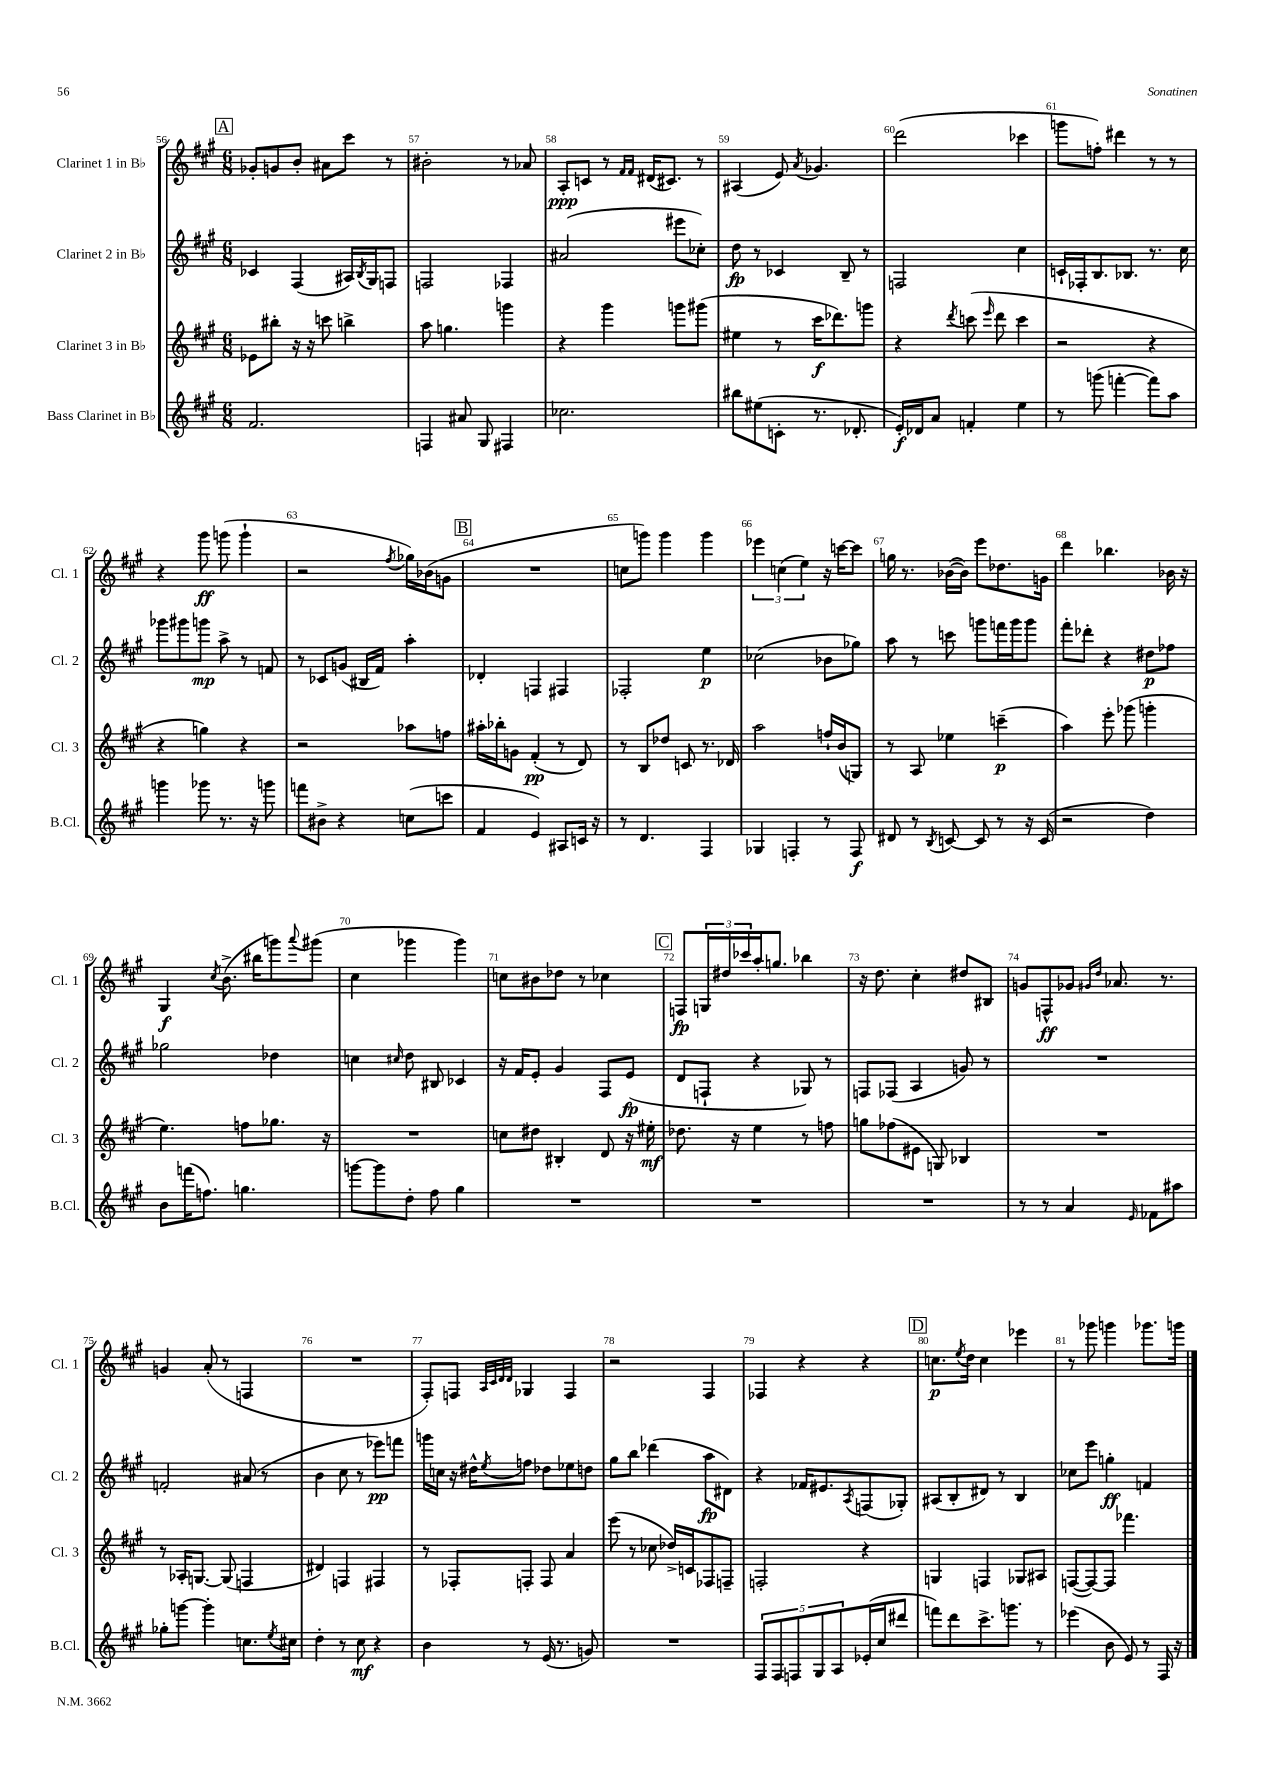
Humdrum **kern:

**kern	**kern	**kern	**kern
*staff4	*staff3	*staff2	*staff1
*clefG2	*clefG2	*clefG2	*clefG2
*k[f#c#g#]	*k[f#c#g#]	*k[f#c#g#]	*k[f#c#g#]
*M6/8	*M6/8	*M6/8	*M6/8
2.f#/	8e-\L	4c-/	8g-'/L
.	8bb#'\J	.	8g/
.	16r	(4F#/	8b'/J
.	16r	.	.
.	8ccc\	.	8a#\L
.	4bb^\	16A#/LL)	8ccc#\J
.	.	8qB/	.
.	.	16G#/J	.
.	.	8F/J	8r
=	=	=	=
4F/	8aa\	2F/	2b#'\
.	4.gg\	.	.
8a#/	.	.	.
8G#/	.	.	.
4F#/	4ggg\	4F-/	8r
.	.	.	8a-/
=	=	=	=
2.cc-\	4r	(2a#/	8A'/L
.	.	.	8c/J
.	4ggg#\	.	8r
.	.	.	16qqf#/LL
.	.	.	16qqf#/JJ
.	.	.	(16d#/LK
.	.	.	8.c#/J)
.	8ggg\L	8eee#\L	.
.	(8ggg#\J	8cc-'\J)	8r
=	=	=	=
8bb#\L	4ee#\	8dd\	(4A#/
(8ee#\	.	8r	.
8c'\J	8r	4c-/	8e/)
.	.	.	8qa/
8.r	16ccc#\LK	.	4.g-/
.	8.ddd-\)	.	.
.	.	8B~/	.
8.d-'/	.	.	.
.	8ggg\J	8r	.
=	=	=	=
16e'/LL)	4r	2F/	(2ddd\
16d-/J	.	.	.
8a/J	.	.	.
.	8qddd/	.	.
4f'/	(8ccc\	.	.
.	16qqeee/	.	.
.	8ddd\	.	.
4ee\	4ccc\	4cc#\	4ccc-\
=	=	=	=
8r	2r	16c`/LL	8ggg\L
.	.	16F-'/J	.
(8ggg\	.	8.B/	8ff'\J)
[4fff'\	.	.	4ddd#\
.	.	8.B-/J	.
8fff\]L)	4r	8.r	8r
8aa\J	.	.	8r
.	.	16cc#\	.
=	=	=	=
4ggg\	4r	8ggg-\L	4r
.	.	8ggg#\	.
8ggg-\	4gg\)	8ggg\J	8ggg#\
8.r	.	8aa^\	(8ggg\
.	4r	8r	4ggg`\
16r	.	.	.
8ggg\	.	8f/	.
=	=	=	=
8fff\L	2r	8r	2r
8b#^\J	.	8c-/L	.
4r	.	(8g/J	.
.	.	16B#/LL	.
.	.	16f#/JJ)	.
.	.	.	8qff#/
(8cc\L	8aa-\L	4aa'\	16gg-\LL)
.	.	.	(16b-\J
8ccc\J	8ff\J	.	8g\J
=	=	=	=
4f#/	16aa#'\LL	4d-'/	2.r
.	16bb-'\J	.	.
.	8g\J	.	.
4e/)	(4f#'/	4F/	.
8A#/L	8r	4F#/	.
16c/Jk	8d/)	.	.
16r	.	.	.
=	=	=	=
8r	8r	2F-'/	8cc\L
4.d/	8B/L	.	8ggg\J)
.	8dd-/J	.	4ggg\
.	8c/	.	.
4F#/	8.r	4ee\	4ggg\
.	16d-/	.	.
=	=	=	=
4G-/	2aa\	(2cc-\	6eee-\
.	.	.	(6cc\
4F'/	.	.	.
.	.	.	6ee\)
8r	16ff`/LL	8b-\L	16r
.	(16b/J	.	[16ccc\LK
8F/	8G/J)	8gg-\J)	8ccc\]J
=	=	=	=
8d#/	8r	8aa\	16gg\
.	.	.	8.r
8r	8A/	8r	.
8qB/	.	.	.
[8c/	4ee-\	8ccc\	([16b-\LL
.	.	.	16b-\]JJ)
8c/]	.	8ggg\L	8eee\L
8r	(4ccc~\	16fff\L	8.dd-\
.	.	16ggg\J	.
16r	.	8ggg\J	.
(16c/	.	.	16g\Jk
=	=	=	=
2r	4aa\)	8fff#'\L	4ddd\
.	.	8ddd-'\J	.
.	8eee'\	4r	4.bb-\
.	(8ggg-\	.	.
4dd\)	4ggg'\	8dd#\L	.
.	.	8ff-\J	16b-\
.	.	.	16r
=	=	=	=
8b\L	4.ee\)	2gg-\	4G#/
(16fff\K	.	.	.
8.ff\J)	.	.	.
.	.	.	8qcc#/
.	.	.	(8.b^\
4.gg\	8ff\L	.	.
.	.	.	16bb#\LK
.	8.gg-\J	4dd-\	8ggg\)
.	.	.	8qqaaa/
.	.	.	(8ggg#\J
.	16r	.	.
=	=	=	=
[8ggg\L	2.r	4cc\	4cc#\
8ggg\]	.	.	.
.	.	16qqcc#/	.
8dd'\J	.	8dd\	4ggg-\
8ff#\	.	8B#/	.
4gg#\	.	4c-/	4ggg-\)
=	=	=	=
2.r	8cc\L	16r	8cc\L
.	.	16f#/LK	.
.	8dd#\J	8e'/J	8b#\
.	4B#'/	4g#/	8dd-\J
.	.	.	8r
.	8d/	8F#/L	4cc-\
.	16r	(8e/J	.
.	16ee#'\	.	.
=	=	=	=
2.r	8.dd-\	8d/L	8F/L
.	.	8F`/J	24G/L
.	.	.	24dd#/
.	16r	.	.
.	.	.	24ccc-/
.	4ee\	4r	16aa'/J
.	.	.	8.gg/J
.	8r	8G-/)	4bb-\
.	8ff\	8r	.
=	=	=	=
2.r	8gg\L	8F/L	16r
.	.	.	8.dd\
.	(8ff-\	(8F-/J	.
.	8e#\J	4A/	4cc#'\
.	8G/)	.	.
.	4B-/	8g/)	8dd#/L
.	.	8r	8B#/J
=	=	=	=
8r	2.r	2.r	8g/L
8r	.	.	8F^^/
4a/	.	.	8g-/J
.	.	.	16qqg#/LL
.	.	.	16qqdd/JJ
.	.	.	8.a-/
16qqe/	.	.	.
8f-\L	.	.	.
.	.	.	8.r
8aa#\J	.	.	.
=	=	=	=
8gg-'\L	8r	2f'/	4g/
[8ggg\J	16A-'/LK	.	.
.	[8.G/J	.	.
4ggg'\]	.	.	(8a'/
.	(8G/]	.	8r
8.cc\L	4F/	(8a#/	4F/
.	.	8r	.
8qee/	.	.	.
16cc#\Jk	.	.	.
=	=	=	=
4dd'\	4d#/)	4b\	2.r
8r	4F/	8cc#\	.
8cc#\	.	8r	.
4r	4F#/	8eee-\L)	.
.	.	8fff\J	.
=	=	=	=
4b\	8r	16ggg\LL	8F#'/L)
.	.	16cc\JJ	.
.	8F-'/L	16r	8F/J
.	.	16dd#^^\LK	.
.	.	.	32qqA/LLL
.	.	.	32qqc#/
.	.	.	32qqd/
.	.	8qee/	32qqd/JJJ
8r	8F'/J	8ff\J	4G-/
(16e/	8F/	8dd-\L	.
8.r	.	.	.
.	4a/	8ee-\	4F/
8g/)	.	8dd\J	.
=	=	=	=
2.r	(8eee\	8gg#\L	2r
.	8r	8bb\J	.
.	8cc-\	(4ddd-\	.
.	16dd-^/LL)	.	.
.	16c/J	.	.
.	8F-/	8aa\L	4F#/
.	8F~/J	8d#\J)	.
=	=	=	=
10F#/L	2F'/	4r	4F-/
10F#/	.	.	.
10F/	.	.	.
.	.	16f-/LK	4r
10G#/	.	.	.
.	.	8.e#/	.
10A/	.	.	.
.	.	8qA/	.
(16e-'/L	4r	(8F/	4r
16cc#/J	.	.	.
8ddd#/J	.	8G-'/J)	.
=	=	=	=
8fff\L)	4G/	(8A#/L	8.cc\L
8ddd\	.	8B'/	.
.	.	.	8qee/
.	.	.	16dd\Jk
8.ccc#^\	4F/	8d#/J)	4cc\
.	.	8r	.
8.ggg\J	.	.	.
.	8G-/L	4B/	4eee-\
8r	8A#/J	.	.
=	=	=	=
(4eee-\	([8F/L	8cc-\L	8r
.	8F/_)	8eee\J	8ggg-\
8b\	8F/]J	4gg'\	4ggg\
8e/)	4.fff-\	.	.
8r	.	4f/	8.ggg-\L
16F#/	.	.	.
16r	.	.	16ggg\Jk
==	==	==	==
*-	*-	*-	*-
